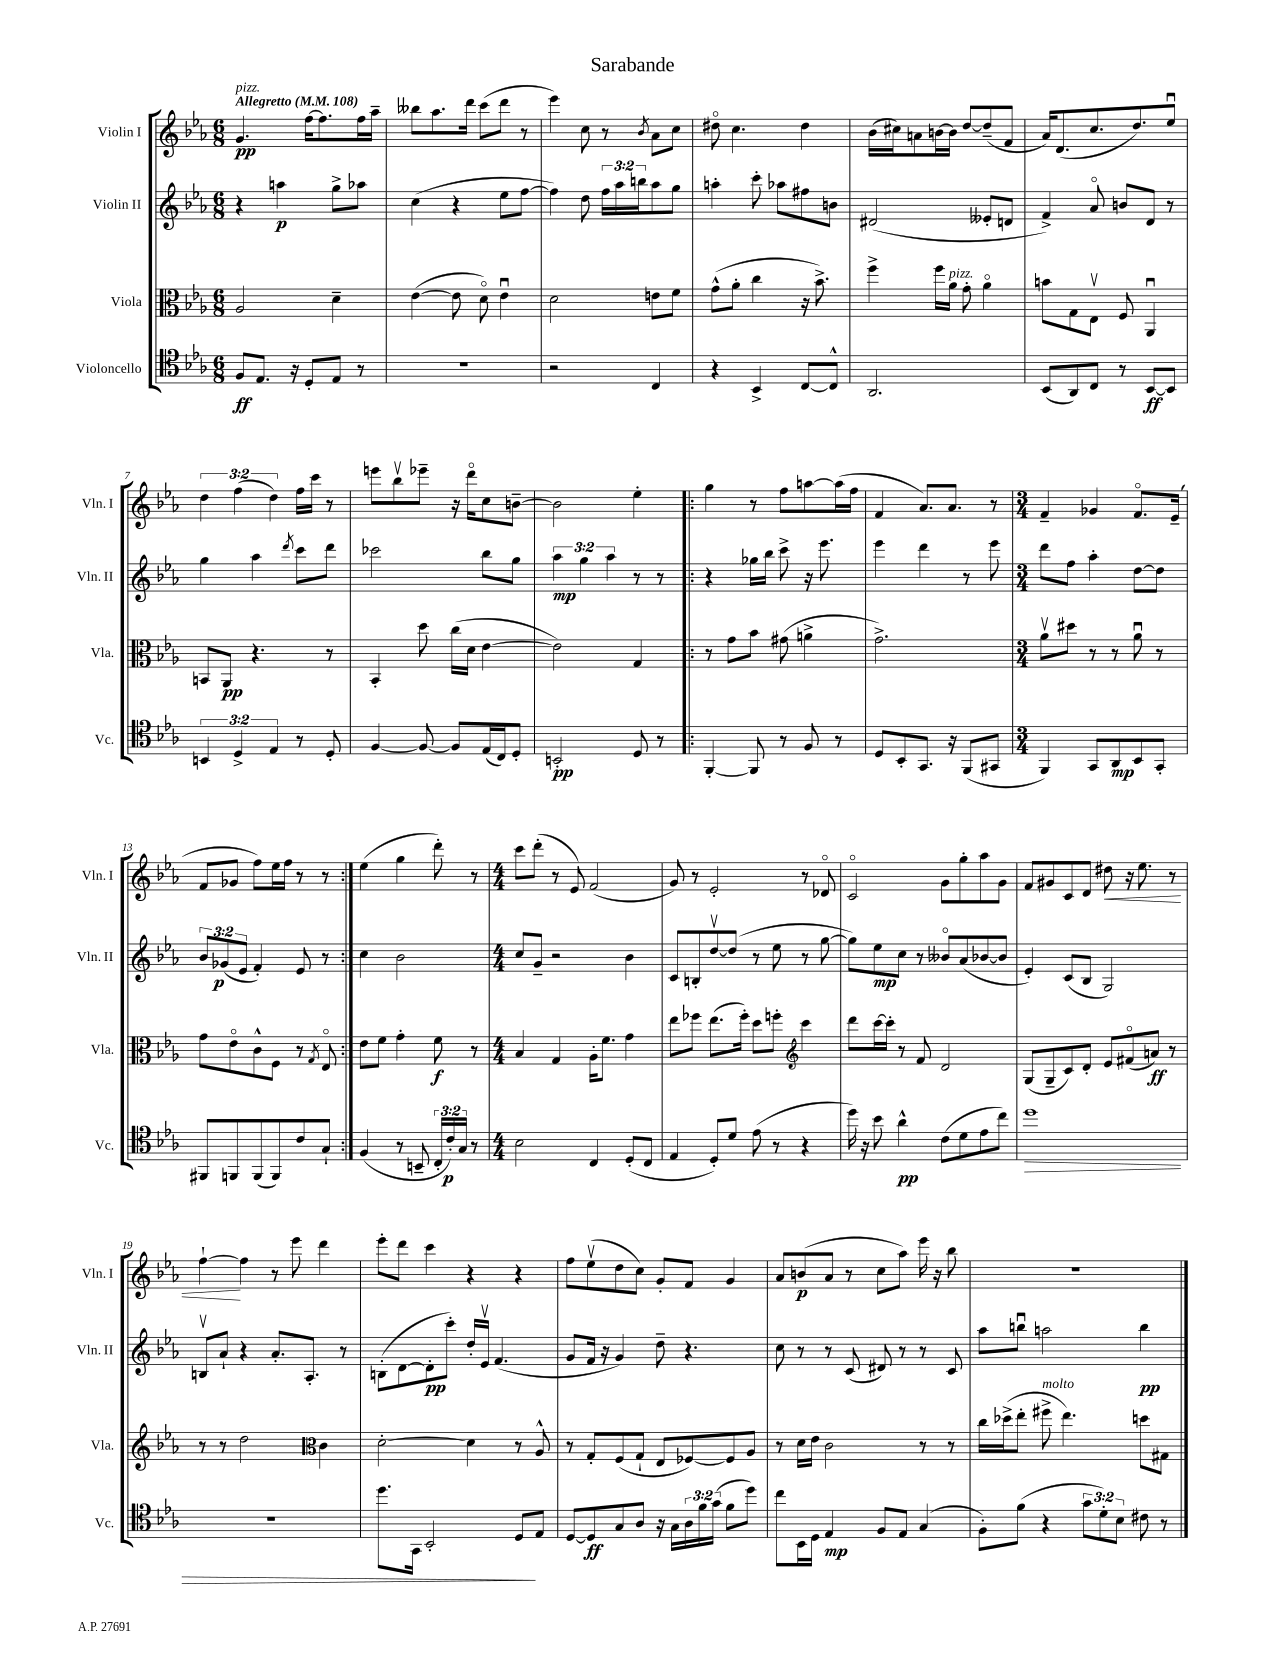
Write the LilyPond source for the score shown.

\header { title = "Sarabande" }
<<
\new StaffGroup <<
\new Staff = "s0" \with { instrumentName = "Violin I" shortInstrumentName = "Vln. I" } {
    \clef treble \key ees \major \numericTimeSignature \time 6/8 \override Staff.TupletNumber.text = #tuplet-number::calc-fraction-text \tempo "Allegretto" 4 = 108
    g'4.\pp^\markup { \italic "pizz." } f''16~ f''8. f''16 aes''16-- |
    beses''8 aes''8. d'''16 c'''8( d'''8 r8 |
    ees'''4) c''8 r8 \acciaccatura { bes'8 } aes'8 c''8 |
    dis''8\flageolet c''4. dis''4 |
    bes'16( cis''16) a'8 b'16~ b'16 d''8~ d''8--( f'8 |
    aes'16) d'8.( c''8. d''8.) ees''8\downbow |
    \tuplet 3/2 { d''4 f''4( d''4) } f''16 c'''16 r8 |
    e'''8 bes''8\upbow ees'''8-- r16 d'''16\flageolet c''8 b'8~-- |
    b'2 ees''4-. |
    \repeat volta 2 { g''4 r8 f''8 a''8~ a''16( f''16 |
    f'4 aes'8.) aes'8. r8 |
    \numericTimeSignature \time 3/4 f'4-- ges'4 f'8.\flageolet ees'16--( |
    f'8 ges'8 f''8) ees''16 f''16 r8 r8 | }
    ees''4( g''4 d'''8-.) r8 |
    \numericTimeSignature \time 4/4 c'''8 d'''8-.( r8 ees'8) f'2( |
    g'8) r8 ees'2-. r8 des'8\flageolet |
    c'2\flageolet g'8 g''8-. aes''8 g'8 |
    f'8 gis'8 c'8 d'8 dis''8\< r16 ees''8. r8 |
    f''4~-!\! f''4 r8 ees'''8 d'''4 |
    ees'''8-. d'''8 c'''4 r4 r4 |
    f''8 ees''8\upbow( d''8 c''8) g'8-. f'8 g'4 |
    aes'8 b'8\p( aes'8 r8 c''8 aes''8) ees'''16 r16 bes''8 |
    R1 \bar "|." |
}
\new Staff = "s1" \with { instrumentName = "Violin II" shortInstrumentName = "Vln. II" } {
    \clef treble \key ees \major \numericTimeSignature \time 6/8 \override Staff.TupletNumber.text = #tuplet-number::calc-fraction-text
    r4 a''4\p g''8-> aes''8 |
    c''4( r4 ees''8 f''8~ |
    f''4) d''8 \tuplet 3/2 { f''16 aes''16 b''16 } aes''8 g''8 |
    a''4-. c'''8-. aes''8 fis''8 b'8 |
    dis'2( eeses'8-. d'8 |
    f'4->) aes'8\flageolet b'8 d'8 r8 |
    g''4 aes''4 \acciaccatura { d'''8 } c'''8 d'''8 |
    ces'''2 bes''8 g''8 |
    \tuplet 3/2 { aes''4\mp g''4 aes''4 } r8 r8 |
    \repeat volta 2 { r4 ges''16 bes''16 c'''8-> r16 ees'''8. |
    ees'''4 d'''4 r8 ees'''8 |
    \numericTimeSignature \time 3/4 d'''8 f''8 aes''4-. d''8~ d''8 |
    \tuplet 3/2 { bes'8 ges'8\p( ees'8 } f'4-.) ees'8 r8 | }
    c''4 bes'2 |
    \numericTimeSignature \time 4/4 c''8 g'8-- r2 bes'4 |
    c'8 b8-. d''8~\upbow d''8( r8 ees''8 r8 g''8~ |
    g''8) ees''8\mp c''8 r8 beses'8\flageolet aes'8( bes'8~ bes'8 |
    ees'4-.) c'8( bes8 g2) |
    b8\upbow aes'8-! r4 aes'8.-. aes8.-. r8 |
    b8-.( d'8~ d'8-.\pp c'''8-.) d''16-. ees'16\upbow f'4.( |
    g'8 f'16 r16 g'4) d''8-- r4. |
    c''8 r8 r8 c'8( dis'8) r8 r8 c'8 |
    aes''8 b''8\downbow a''2 b''4\pp \bar "|." |
}
\new Staff = "s2" \with { instrumentName = "Viola" shortInstrumentName = "Vla." } {
    \clef alto \key ees \major \numericTimeSignature \time 6/8
    aes2 d'4-- |
    ees'4~( ees'8 d'8\flageolet) ees'4\downbow |
    d'2 e'8 f'8 |
    g'8-^( aes'8-. c''4 r16 bes'8.->) |
    f''4-> f''16 aes'16^\markup { \italic "pizz." } g'8-. aes'4\flageolet |
    b'8 g8 ees8\upbow f8 aes,4\downbow |
    b,8 aes,8\pp r4. r8 |
    bes,4-. d''8 c''16( d'16 ees'4~ |
    ees'2) g4 |
    \repeat volta 2 { r8 g'8 bes'8 gis'8( a'4-> |
    g'2.->) |
    \numericTimeSignature \time 3/4 aes'8\upbow dis''8 r8 r8 aes'8\downbow r8 |
    g'8 ees'8\flageolet c'8-^ f8 r8 \acciaccatura { g8 } ees8\flageolet | }
    ees'8 f'8 g'4-. f'8\f r8 |
    \numericTimeSignature \time 4/4 bes4 g4 aes16-. f'8. g'4 |
    ees''8 fes''8 ees''8.( fes''16-.) d''8 f''8-. \clef treble c'''4 |
    d'''8 c'''16~ c'''16-. r8 f'8 d'2 |
    g8( g8-- c'8) d'8-. ees'8 fis'8\flageolet( a'8\ff) r8 |
    r8 r8 d''2 \clef alto c'4 |
    d'2~-. d'4 r8 aes8-^ |
    r8 g8-. f8( g8-! ees8 fes8~) fes8 aes8 |
    r8 d'16 ees'16 c'2 r8 r8 |
    c''16 des''16->( ees''8-. fis''8->^\markup { \italic "molto" } ees''4.) d''8 gis8 \bar "|." |
}
\new Staff = "s3" \with { instrumentName = "Violoncello" shortInstrumentName = "Vc." } {
    \clef tenor \key ees \major \numericTimeSignature \time 6/8 \override Staff.TupletNumber.text = #tuplet-number::calc-fraction-text
    f8\ff ees8. r16 d8-. ees8 r8 |
    R2. |
    r2 c4 |
    r4 bes,4-> c8~ c8-^ |
    aes,2. |
    bes,8( aes,8) c8 r8 bes,8~\ff bes,8 |
    \tuplet 3/2 { b,4 d4-> ees4 } r8 d8-. |
    f4~ f8~ f8 ees16( c16) d8-. |
    b,2-.\pp d8 r8 |
    \repeat volta 2 { f,4~-. f,8 r8 f8 r8 |
    d8 bes,8-. g,8. r16 f,8( gis,8 |
    \numericTimeSignature \time 3/4 f,4) g,8 aes,8\mp bes,8 g,8-. |
    fis,8 f,8 f,8( f,8) c'8 g8-! | }
    f4( r8 b,8-- \tuplet 3/2 { c16-. c'16-.\p) g16 } r8 |
    \numericTimeSignature \time 4/4 bes2 c4 d8-.( c8 |
    ees4 d8-.) d'8 ees'8( r8 r4 |
    d''16) r16 bes'8 aes'4-^\pp c'8( d'8 ees'8 c''8) |
    d''1\> |
    r1 |
    d''8. g,16 bes,2-. d8\! ees8 |
    d8~ d8\ff g8 aes8 r16 g16 \tuplet 3/2 { aes16 f'16 g'16( } f'8 d''8) |
    c''8 bes,16 d16 ees4\mp f8 ees8 g4( |
    f8-.) f'8( r4 \tuplet 3/2 { g'8 d'8-.) bes8 } cis'8 r8 \bar "|." |
}
>>
>>
